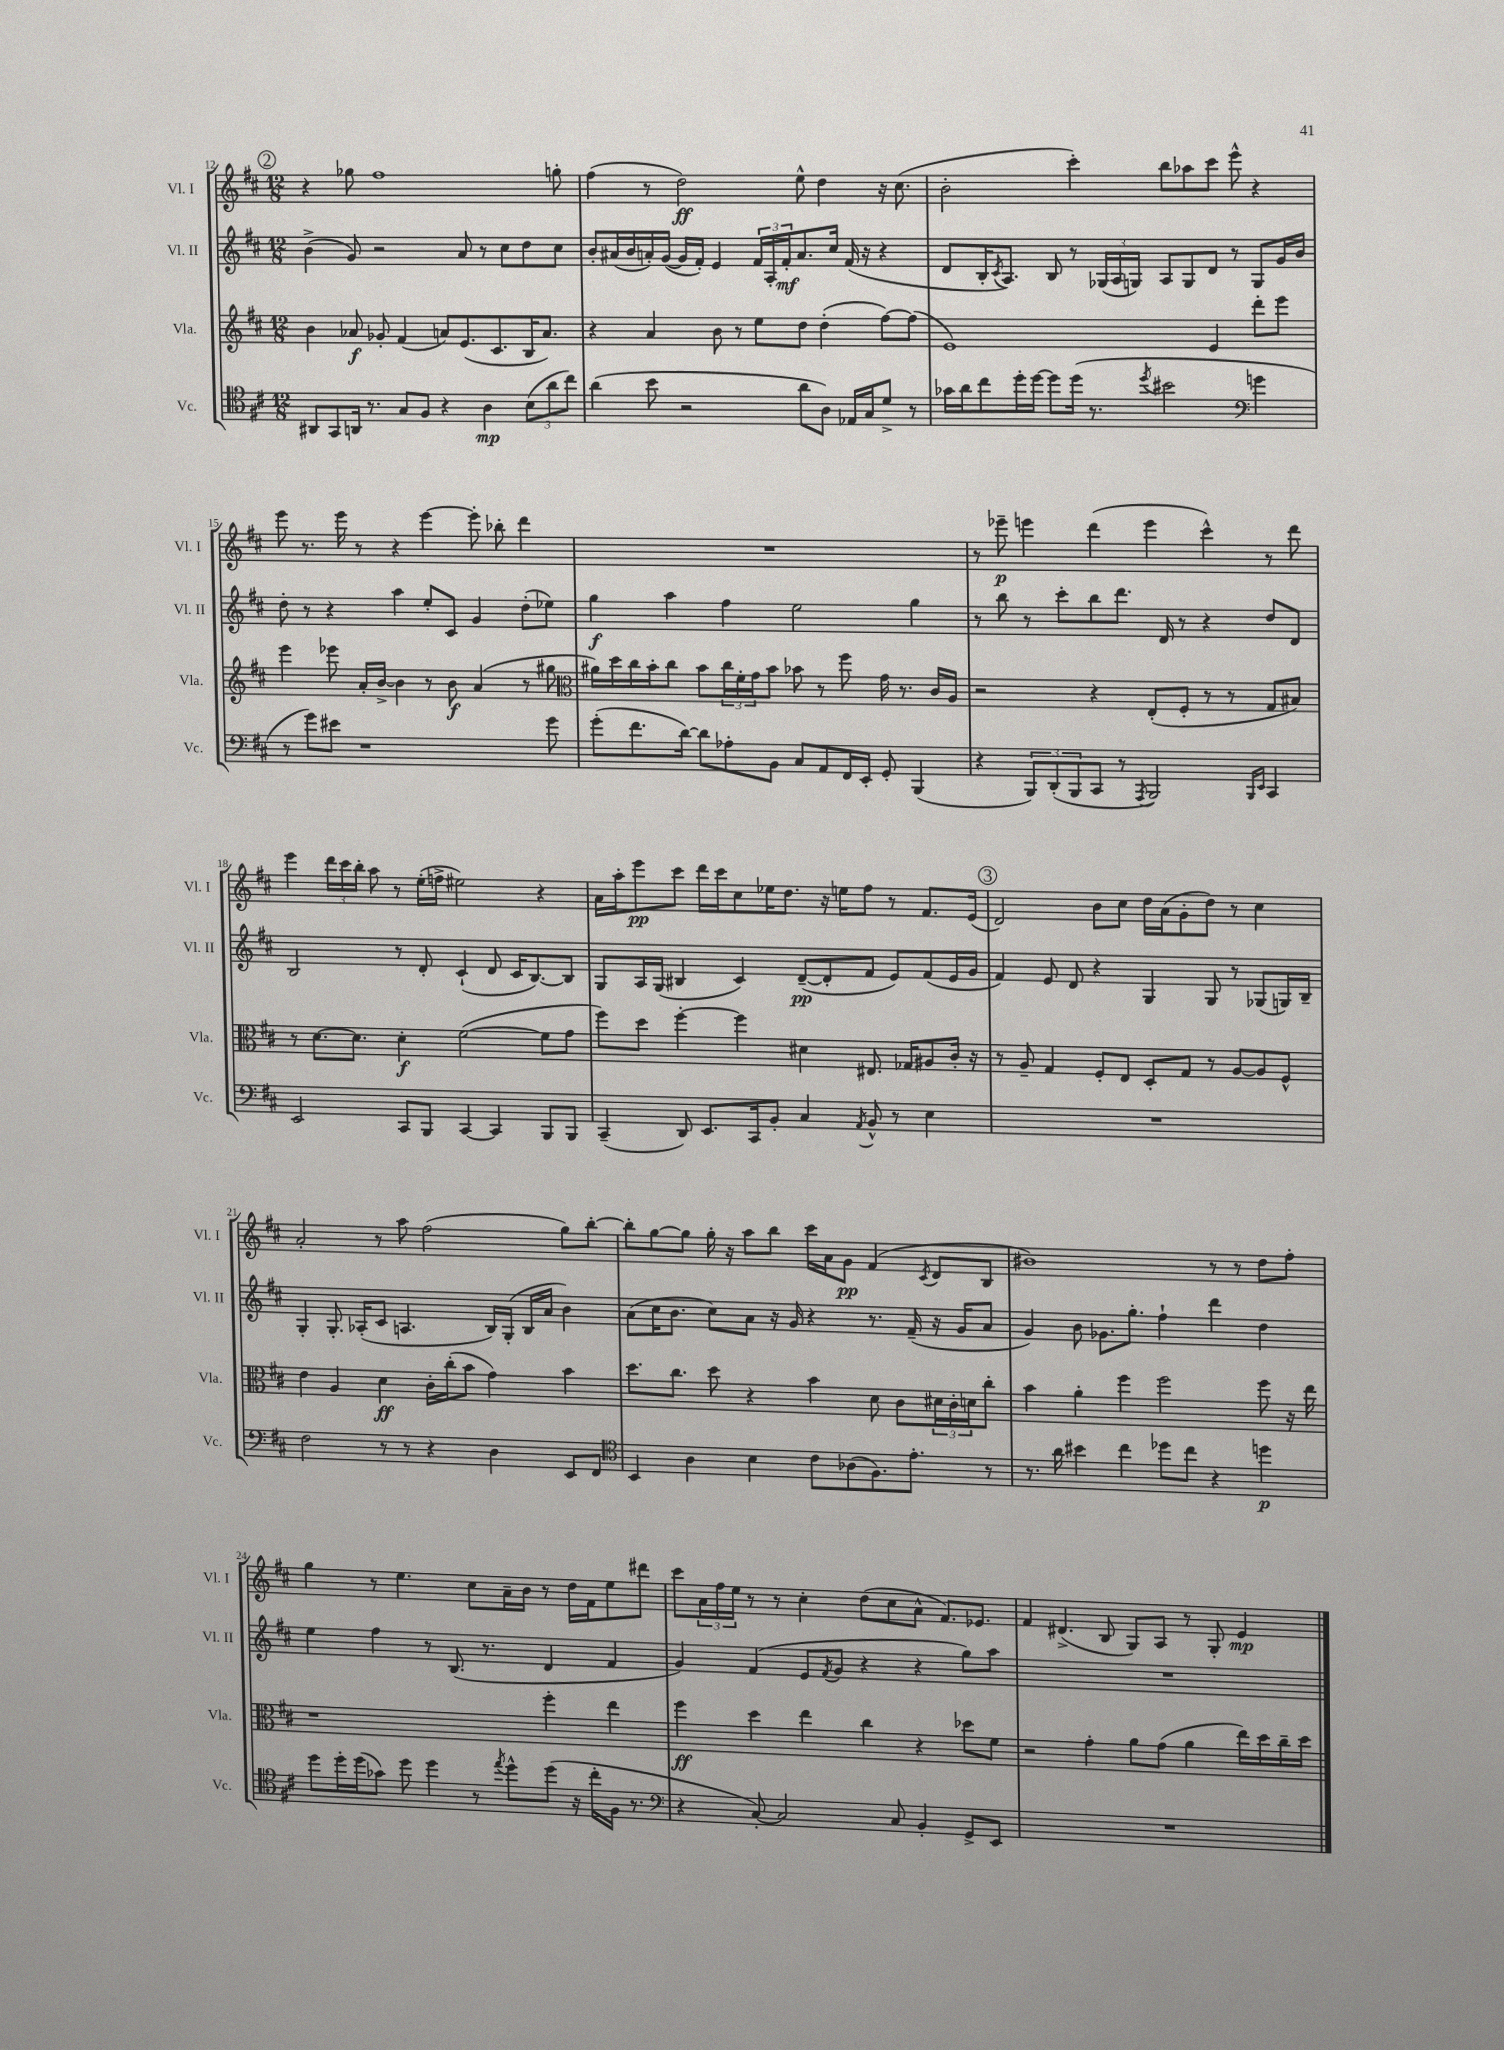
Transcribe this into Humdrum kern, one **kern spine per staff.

**kern	**kern	**kern	**kern
*staff4	*staff3	*staff2	*staff1
*clefC4	*clefG2	*clefG2	*clefG2
*k[f#c#]	*k[f#c#]	*k[f#c#]	*k[f#c#]
*M12/8	*M12/8	*M12/8	*M12/8
8AA#	4b	(4b^	4r
8GG	.	.	.
16AA	8a-	8g)	8gg-
8.r	.	.	.
.	8g-'	2r	1ff#
8G	(4f#	.	.
8F#	.	.	.
4r	8a)	.	.
.	(8.e	8a	.
4A	.	8r	.
.	8.c#	.	.
.	.	8cc#	.
(12B	16B	8dd	.
.	8.a)	.	.
12a	.	.	.
.	.	8cc#	8gg'
12cc#)	.	.	.
=	=	=	=
(4a	4r	8b'	(4ff#
.	.	(16a#	.
.	.	16b	.
8b	4a	16a')	8r
.	.	([16g	.
2r	.	16g]	2dd)
.	.	16f#')	.
.	8b	4e	.
.	8r	.	.
.	8ee	24f#	.
.	.	24A'	.
.	.	24f#'	.
8a	8dd	8.a	8ee^^
8A)	(4dd'	.	4dd
.	.	16cc#	.
16E-	.	(16f#	.
16G	.	16r	.
8d^	[8ff#)	4r	16r
.	.	.	(8.cc#
8r	(8ff#]	.	.
=	=	=	=
16g-	1e)	8d	2b'
16a	.	.	.
8cc#	.	16B'	.
.	.	8qc#	.
.	.	8.A)	.
16dd'	.	.	.
[16dd	.	.	.
8dd]	.	8B	.
(16dd	.	8r	4ccc#')
8.r	.	.	.
.	.	(24G-	.
.	.	24A	.
.	.	24G)	.
8qdd	.	.	.
2b#	.	8A	8bb
.	.	8G	8aa-
.	4e	8d	8ccc#
.	.	8r	8eee^^
*clefF4	*	*	*
4g	8ddd'	8G	4r
.	8eee	16g	.
.	.	16b	.
=	=	=	=
8r	4eee	8dd'	8eee
8g)	.	8r	8.r
8e#	8eee-	4r	.
.	.	.	16eee
1r	16a'	.	8r
.	[16b^	.	.
.	4b]	4aa	4r
.	8r	8ee'	[4eee
.	8b	8c#	.
.	(4a	4g	8eee']
.	.	.	8bb-'
.	8r	(8dd'	4ddd
8g	8gg#	8ee-)	.
=	=	=	=
*	*clefC3	*	*
(8g'	16a#)	4gg	1.r
.	16dd	.	.
8.f#	16cc#	.	.
.	16b'	.	.
.	8cc#	4aa	.
[16d)	.	.	.
8d]	8b	.	.
8A-'	24cc#	4ff#	.
.	24f#'	.	.
.	24g	.	.
8BB	8b	.	.
8C#	8b-	2ee	.
8AA	8r	.	.
16FF#	8ff#	.	.
16EE'	.	.	.
8GG'	16g	.	.
.	8.r	.	.
(4BBB	.	4gg	.
.	16c#	.	.
.	16A	.	.
=	=	=	=
4r	2r	8r	8r
.	.	8bb	8eee-~
12BBB)	.	8r	4eee
(12DD'	.	.	.
.	.	8ccc#'	.
12BBB	.	.	.
8CC#	4r	8bb	(4ddd
8r	.	8.ddd	.
8qAAA	.	.	.
2BBB)	(8E'	.	4eee
.	.	16d	.
.	8F#'	8r	.
.	8r	4r	4ccc#^^)
.	8r	.	.
16qqBBB	.	.	.
16qqEE	.	.	.
4CC#	8G	8dd	8r
.	8B#)	8d	8ddd
=	=	=	=
2EE	8r	2B	4eee
.	[8.d	.	.
.	.	.	24ddd
.	.	.	24ccc#
.	8.d]	.	.
.	.	.	24bb'
.	.	.	8aa
8CC#	4d'	8r	8r
8BBB	.	8d'	(16ee'
.	.	.	16ff^
[4CC#	([2f#	(4c#`	2ee#)
4CC#]	.	8d	.
.	.	16c#	.
.	.	[8.B)	.
8BBB	8f#]	.	4r
8BBB	8g	8B]	.
=	=	=	=
(4CC#~	8ff#)	8G	16a
.	.	.	16aa'
.	8dd	16A	8eee
.	.	(16G	.
8DD)	[4ff#'	4B#	8ccc#
8.EE	.	.	16ddd
.	.	.	16ccc#
.	4ff#]	4c#)	8cc#
16CC#	.	.	.
8BB'	.	.	16ee-
.	.	.	8.dd
4C#	4d#	([8d~	.
.	.	8d']	16r
.	.	.	16ee
8qAA	.	.	.
8BB^^	8.E#	8f#	8ff#
8r	.	8e)	8r
.	16G-	.	.
4E	8A#	(8f#	8.f#
.	16c#'	16e	.
.	16r	16g	(16e
=	=	=	=
1.r	8r	4f#)	2d)
.	8A~	.	.
.	4G	8e	.
.	.	8d	.
.	8F#'	4r	8b
.	8E	.	8cc#
.	8D'	4G	16dd
.	.	.	(16a
.	8G	.	8g'
.	8r	8G	8dd)
.	[8A	8r	8r
.	8A]	(8G-	4cc#
.	8F#^^	16G)	.
.	.	16B~	.
=	=	=	=
2F#	4e	4G'	2a'
.	4A	8.G'	.
.	.	(16A-'	.
8r	4d	8c#	8r
8r	.	4.A	8aa
4r	16c#'	.	(2ff#
.	(16cc#'	.	.
.	8b	.	.
4D	4g)	16B)	.
.	.	(16G'	.
.	.	16B	.
.	.	16a	.
8EE	4b	4b)	8gg)
8FF#	.	.	[8bb'
=	=	=	=
*clefC4	*	*	*
4BB	8.dd	(8a	8bb']
.	.	16cc#	[8gg
.	8.cc#	8.b	.
4A	.	.	8gg]
.	8dd	8cc#)	16gg'
.	.	.	16r
4B	4r	8a	8aa
.	.	16r	8bb
.	.	16g	.
8c#	4b	4r	16ccc#
.	.	.	16a
(8A-	.	.	8g
8.F#)	8d	8.r	(4f#
.	8c#	.	.
8.e'	.	(16f#~	.
.	.	.	8qc#
.	24d#	16r	8d
.	24c#'	.	.
.	.	16g	.
.	24d	.	.
8r	8cc#'	8a	8B
=	=	=	=
8.r	4b	4g)	1b#)
16a	.	.	.
4b#	4a'	8b	.
.	.	8.g-	.
4cc#	4ff#	.	.
.	.	8.gg'	.
8dd-	2ff#	4ff#`	.
8cc#	.	.	.
4r	.	4ddd	8r
.	.	.	8r
4dd	8ff#	4dd	8dd
.	16r	.	8ff#'
.	16ee	.	.
=	=	=	=
8dd	1r	4ee	4gg
16dd'	.	.	.
(16dd	.	.	.
8g-)	.	4ff#	8r
8dd	.	.	4.ee
4dd	.	8r	.
.	.	(8.B	.
8r	.	.	8cc#
.	.	8.r	.
8qee	.	.	.
8dd^^	.	.	16a~
.	.	.	16b
(8dd	4ff#'	4d	8r
16r	.	.	16dd
16cc#'	.	.	16f#
16F#	4ee	4f#	8ee
8.r	.	.	.
.	.	.	8ddd#
=	=	=	=
*clefF4	*	*	*
4r	4ff#	4g)	8ccc#
.	.	.	24a
.	.	.	24ff#
.	.	.	24ee
[8C#')	4dd	(4f#	8r
2C#]	.	.	8r
.	4ee	8e	4cc#'
.	.	8qf#	.
.	.	8g	.
.	4cc#	4r	(8dd
8C#	.	.	8cc#
4BB'	4r	4r	8a^^
.	.	.	8.f#)
8GG^	8dd-	8gg)	.
.	.	.	8.e-
8EE	8f#	8aa	.
=	=	=	=
1.r	2r	1.r	4f#
.	.	.	(4.d#^
.	4g'	.	.
.	.	.	8B
.	8a	.	8G)
.	(8g	.	8A
.	4a	.	8r
.	.	.	8G'
.	16ee)	.	4e
.	16dd	.	.
.	16cc#~	.	.
.	16dd	.	.
==	==	==	==
*-	*-	*-	*-
